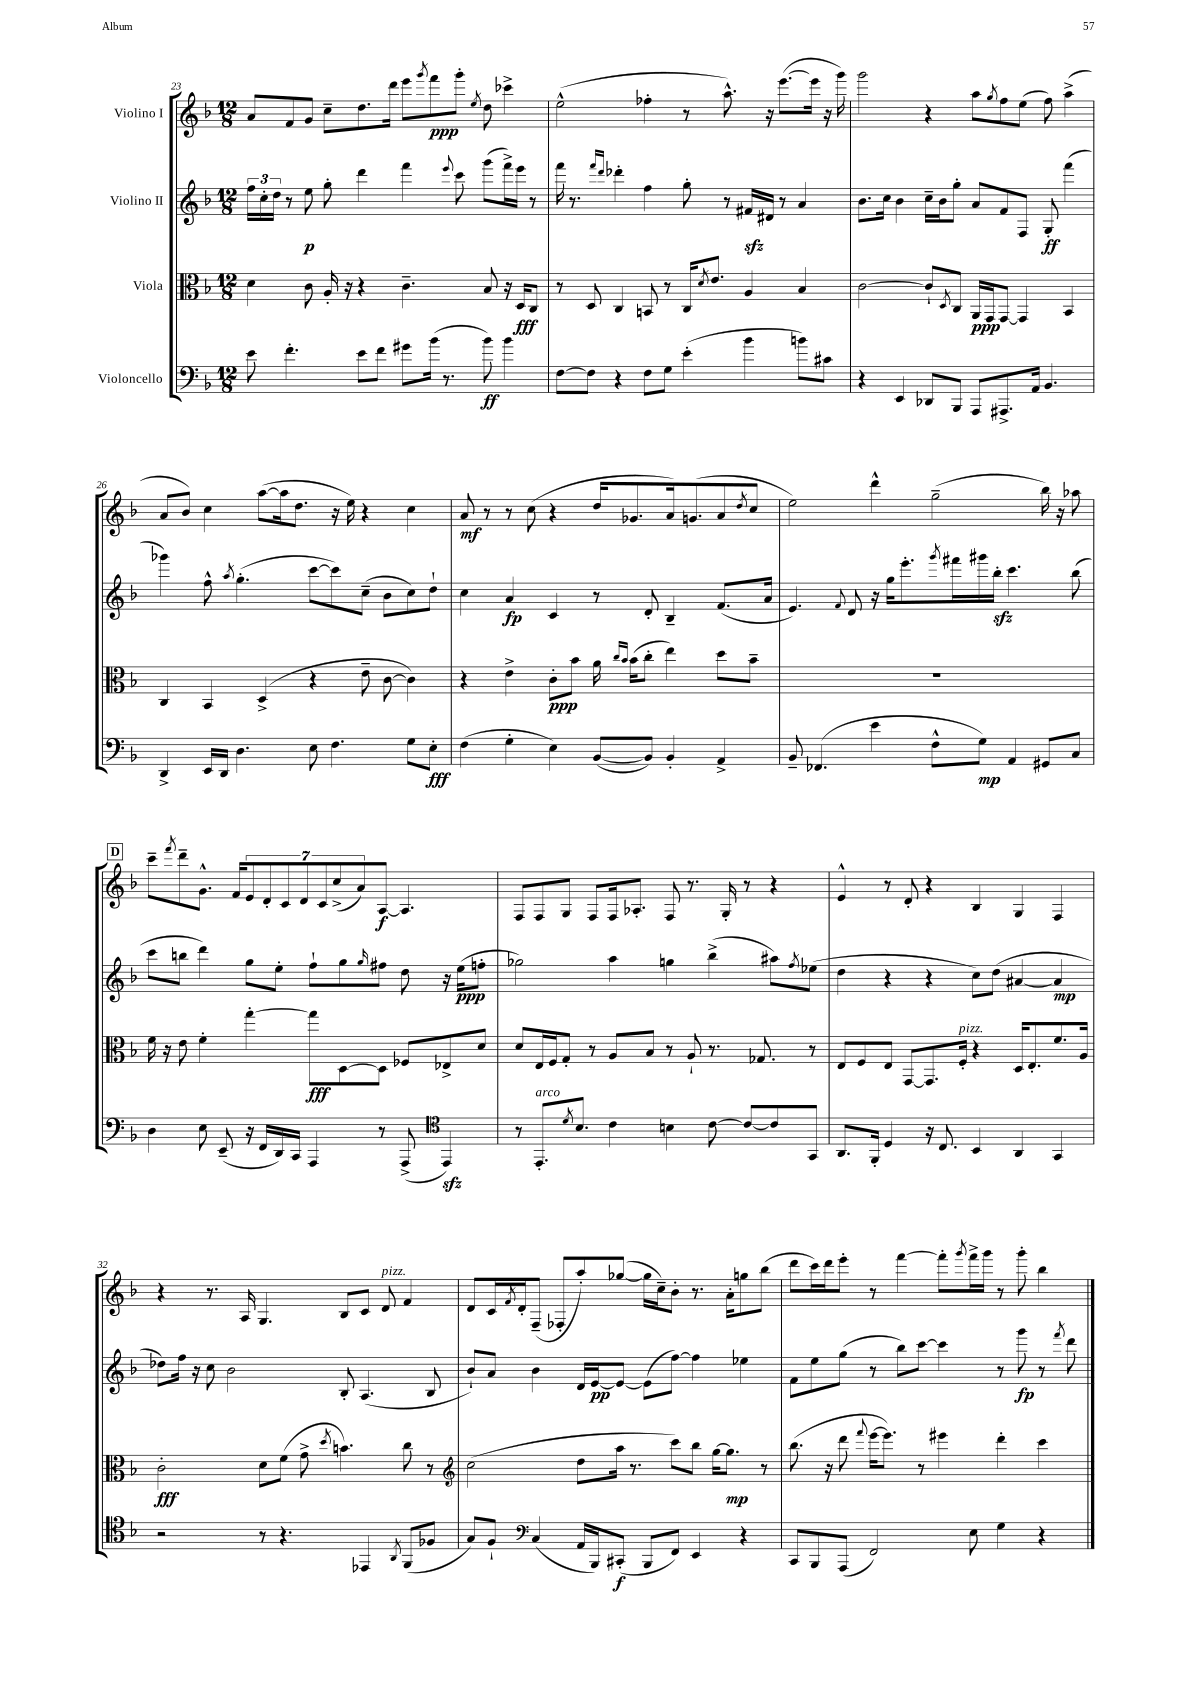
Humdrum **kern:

**kern	**kern	**kern	**kern
*staff4	*staff3	*staff2	*staff1
*clefF4	*clefC3	*clefG2	*clefG2
*k[b-]	*k[b-]	*k[b-]	*k[b-]
*M12/8	*M12/8	*M12/8	*M12/8
8e	4d	24ff	8a
.	.	24cc'	.
.	.	24dd	.
4.f'	.	8r	8f
.	8c	8ee	8g
.	16A'	8gg'	8cc~
.	16r	.	.
8e	4r	4ddd	8.dd
8f	.	.	.
.	.	.	16ddd
8g#	4.c~	4fff	8eee
.	.	.	8qggg
(16b-	.	.	8fff
8.r	.	.	.
.	.	8qqeee	.
.	.	8ccc	8ggg'
.	.	.	8qee
8b-)	8B-	(8ggg	8dd
4b-	16r	16fff^)	4ccc-^
.	16D	16eee	.
.	8C	8r	.
=	=	=	=
[8F	8r	16fff	(2ee^^
.	.	8.r	.
8F]	8D	.	.
.	.	16qqfff	.
.	.	16qqddd	.
4r	4C	4ddd-'	.
8F	8BB	4ff	4ff-'
8G	8r	.	.
(4e'	16C	8gg'	8r
.	8qd	.	.
.	8.e	.	.
.	.	8r	8.aa^^)
4b-	4A	16f#	.
.	.	16d#	16r
.	.	8r	([8.eee
8b)	4B-	4a	.
.	.	.	16eee]
8c#	.	.	16r
.	.	.	16ggg)
=	=	=	=
4r	[2c	8.b-	2ggg
.	.	16cc	.
4EE	.	4b-	.
8DD-	8c`]	16cc~	4r
.	.	16b-	.
.	8qD	.	.
8BBB-	8C	8gg'	.
8AAA	16AA	8a	8aa
.	16GG	.	.
.	.	.	8qgg
8.AAA#^	[8GG	8f	8ff
.	4GG]	8F	(8ee
16AA	.	.	.
4.BB-	.	8G'	8ff)
.	4BB-	(4fff	(4aa^
=	=	=	=
4DD^	4C	4ggg-)	8a
.	.	.	8b-)
16EE	4BB-	8ff^^	4cc
16DD	.	.	.
.	.	8qaa	.
4.D	.	(4.gg'	.
.	(4D^	.	([8aa
.	.	.	16aa]
.	.	.	8.dd
8E	4r	[8ccc	.
4.F	.	8ccc])	16r
.	.	.	16ee)
.	8e~	(8cc~	4r
.	[8c	8b-	.
8G	4c])	8cc)	4cc
8E'	.	8dd`	.
=	=	=	=
(4F	4r	4cc	8a
.	.	.	8r
4G'	4e^	4a	8r
.	.	.	(8cc
4E)	8c'	4c	4r
.	8b-	.	.
([8BB-	16a	8r	16dd
.	16qqcc	.	.
.	16qqb-	.	.
.	(16b-	.	8.g-
8BB-])	8cc'	8d'	.
4BB-'	4ee)	4B-~	16a)
.	.	.	(8.g
4AA^	8dd	(8.f	8a
.	.	.	8qdd
.	8b-~	.	8cc
.	.	16a	.
=	=	=	=
8BB-~	1.r	4.e)	2ee)
(4.FF-	.	.	.
.	.	8qqf	.
.	.	8d	.
4e	.	16r	4ddd^^
.	.	16gg	.
.	.	8.eee'	.
8F^^	.	.	(2gg~
.	.	8qggg	.
.	.	16fff#	.
8G)	.	16ggg#	.
.	.	16bb-'	.
4AA	.	4.ccc	.
8GG#	.	.	16bb-)
.	.	.	16r
8C	.	(8bb-	8aa-
=	=	=	=
4D	16f	8ccc	8ccc~
.	16r	.	.
.	.	.	8qfff
.	8e	8bb	8ddd~
8E	4f'	4ddd)	8.g^^
(8EE~	.	.	.
.	.	.	16f
16r	[4gg'	8gg	14e
16FF	.	.	.
.	.	.	14d'
16DD)	.	8ee'	.
.	.	.	14c
16CC	.	.	.
.	.	.	14d
4AAA	8gg]	8ff`	.
.	.	.	14c
.	.	.	(14cc^
.	[8D	8gg	.
.	.	.	14a)
.	.	16qqgg	.
8r	8D]	8ff#	[8A
(8AAA^	8F-	8dd	4.A]
*clefC4	*	*	*
4EE)	8E-^	16r	.
.	.	(16ee	.
.	8d	8ff'	.
=	=	=	=
8r	8d	2gg-)	8F
8.EE'	16E	.	8F
.	16F	.	.
.	8G'	.	8G
8qd	.	.	.
8.B-	.	.	.
.	8r	.	8F
4c	8A	4aa	16F
.	.	.	8.A-'
.	8B-	.	.
4B	8r	4gg	8F
.	8A`	.	8.r
[8c	8.r	(4bb-^	.
.	.	.	16G'
8c_	.	.	8r
.	8.G-	.	.
8c]	.	8aa#)	4r
.	.	8qff	.
8GG	8r	(8ee-	.
=	=	=	=
8.AA	8E	4dd	4e^^
.	8F	.	.
16FF'	.	.	.
4D	8E	4r	8r
.	[8GG	.	8d'
16r	8.GG]	4r	4r
8.C	.	.	.
.	16F'	.	.
4BB-	4r	8cc)	4B-
.	.	(8dd	.
4AA	16D	[4a#	4G
.	8.E'	.	.
4GG	8.f	4a#]	4F
.	16A	.	.
=	=	=	=
2r	2c'	8dd-)	4r
.	.	16ff	.
.	.	16r	.
.	.	8cc	8.r
.	.	2b-	.
.	.	.	16A
8r	8d	.	4.G
4.r	(8f	.	.
.	8g^	.	.
.	8qdd	.	.
.	4.b)	8B-'	8B-
4EE-	.	(4.A	8c
.	.	.	8d
8qAA	.	.	.
(8FF	8cc	.	4f
8F-	8r	8B-	.
=	=	=	=
*	*clefG2	*	*
8G)	(2cc	8b-`)	8d
8F`	.	8a	16c
.	.	.	8qf
.	.	.	16d'
*clefF4	*	*	*
(4C	.	4b-	(8F~
.	.	.	8F-'
16AA	8dd	16d	8aa')
16BBB-)	.	[16e	.
(8CC#'	16aa	8e_	([8gg-
.	8.r	.	.
8BBB-	.	(8e]	16gg-]
.	.	.	16cc~)
8FF)	8ccc)	[8ff)	8b-'
4EE	8bb-	4ff]	8.r
.	[16gg	.	.
.	8.gg]	.	16a'
4r	.	4ee-	8gg
.	8r	.	(8bb-
=	=	=	=
8CC	(8.bb-	8f	8ddd
8BBB-	.	8ee	16ccc)
.	16r	.	16ddd
(8AAA	8ddd	(8gg	8eee'
.	8qqfff	.	.
2FF)	[16eee	8r	8r
.	8.eee])	.	.
.	.	8bb-)	[4fff
.	8r	[8ccc	.
.	4eee#	4ccc]	8fff']
.	.	.	8qggg
8E	.	.	16fff^
.	.	.	16ggg
4G	4ddd'	8r	8r
.	.	8ggg	8ggg'
4r	4ccc	8r	4bb-
.	.	8qfff	.
.	.	8ddd	.
==	==	==	==
*-	*-	*-	*-
